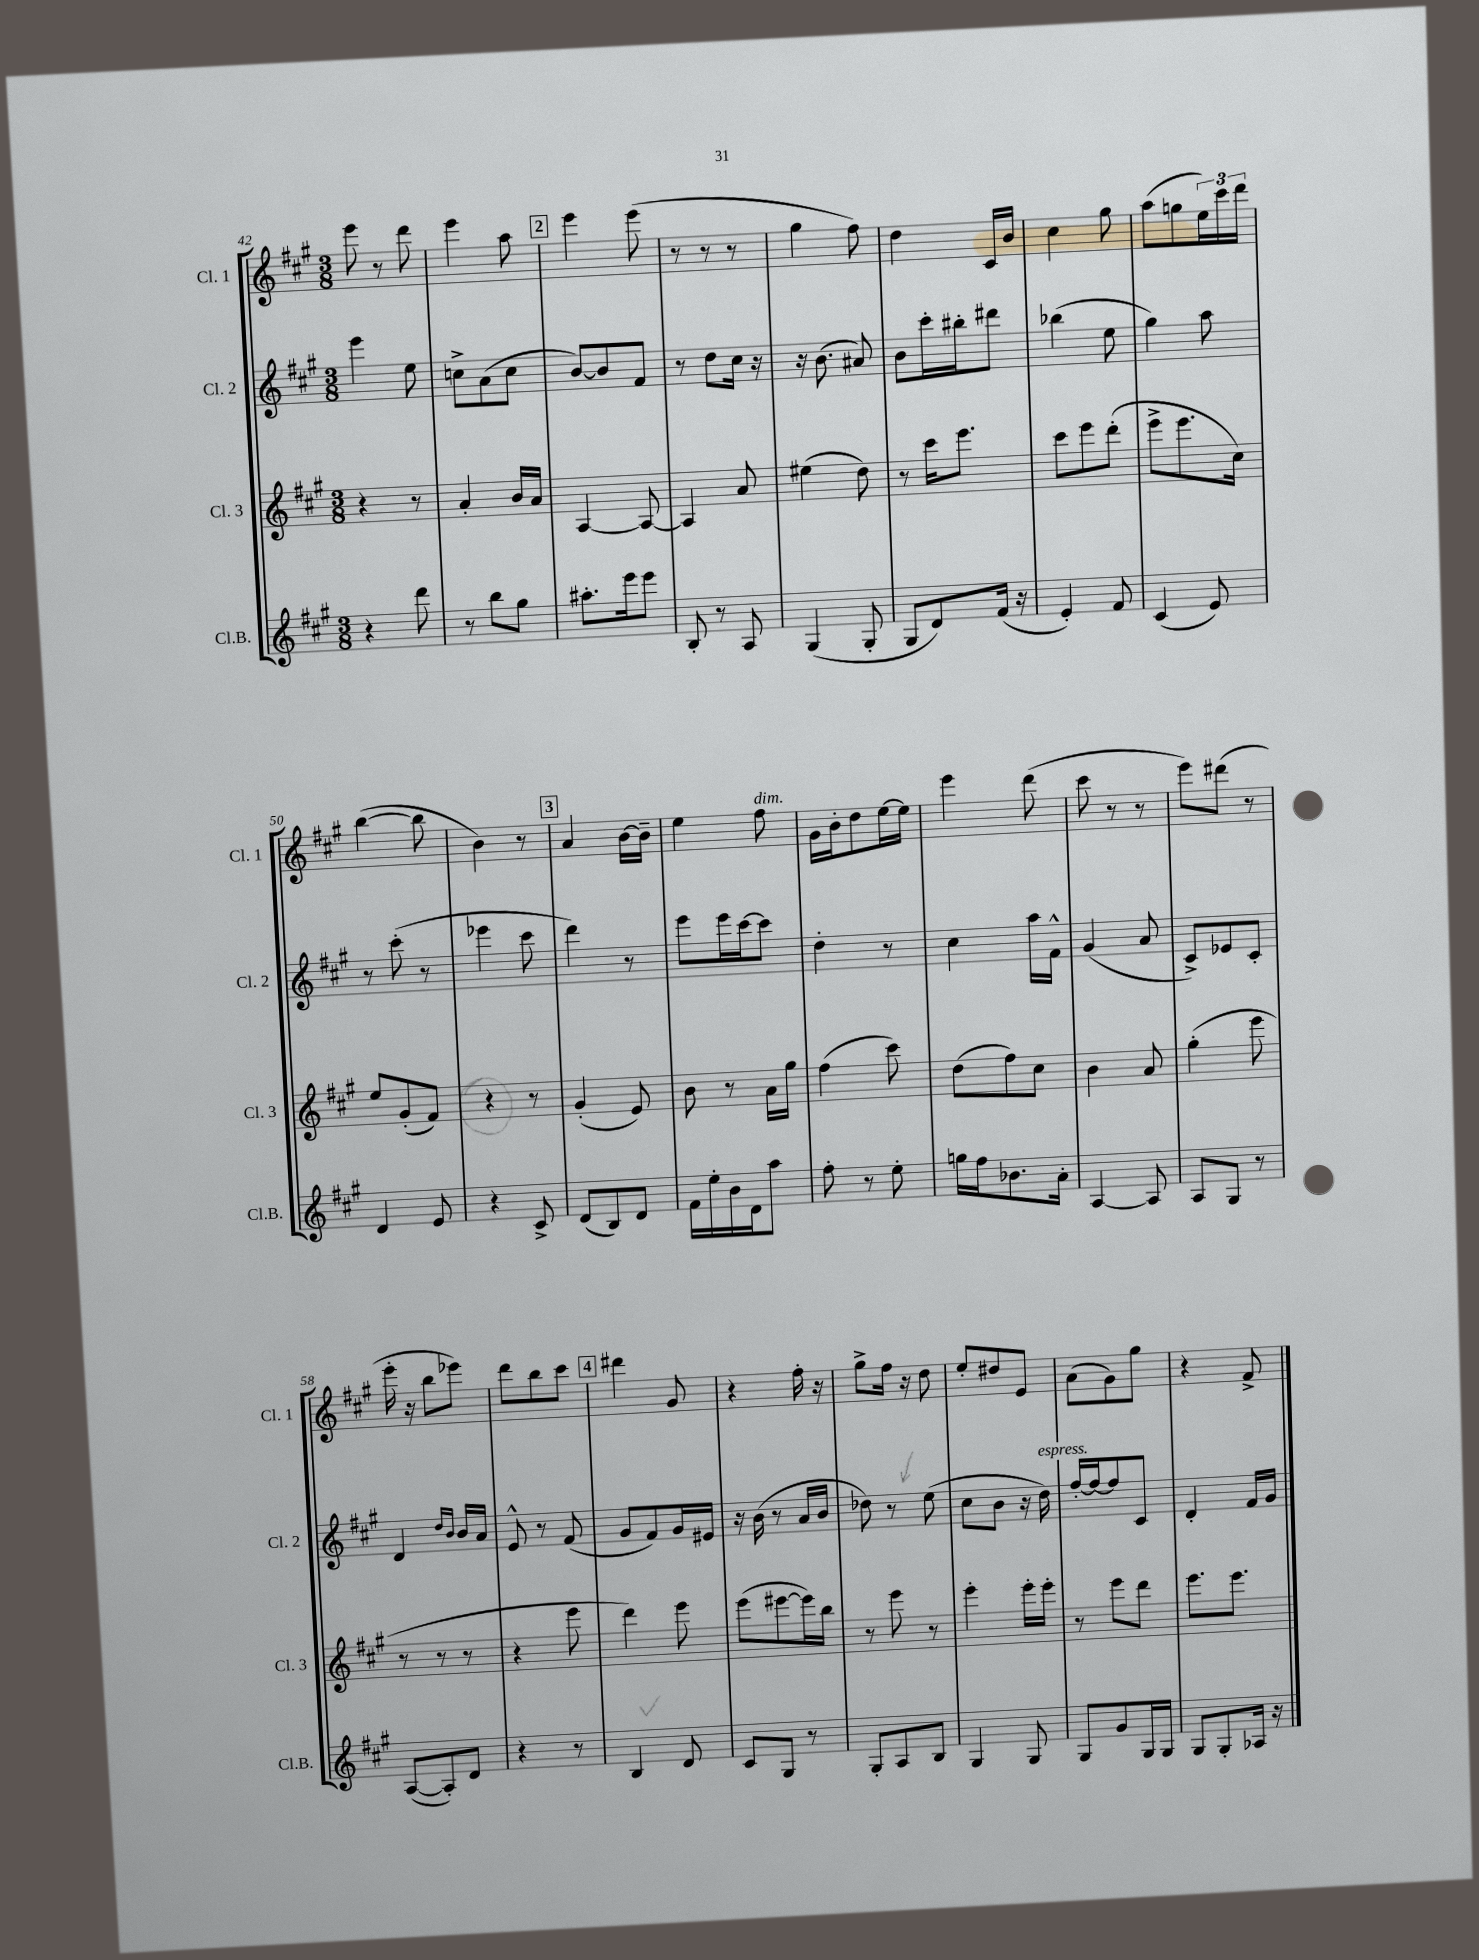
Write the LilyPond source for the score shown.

<<
\new StaffGroup <<
\new Staff = "s0" \with { instrumentName = "Cl. 1" shortInstrumentName = "Cl. 1" } {
    \clef treble \key a \major \numericTimeSignature \time 3/8
    e'''8 r8 d'''8 |
    e'''4 a''8 |
    \mark \markup { \box "2" } e'''4 e'''8( |
    r8 r8 r8 |
    gis''4 fis''8) |
    d''4 cis'16 b'16 |
    cis''4 gis''8 |
    a''8( g''8 \tuplet 3/2 { e''16) cis'''16 d'''16 } |
    b''4~( b''8 |
    b'4) r8 |
    \mark \markup { \box "3" } a'4 b'16~ b'16-- |
    e''4 fis''8^\markup { \italic "dim." } |
    gis'16 b'16-. d''8 e''16~ e''16 |
    e'''4 d'''8( |
    cis'''8 r8 r8 |
    e'''8) dis'''8( r8 |
    e'''16-. r16 b''8 ees'''8) |
    d'''8 b''8 cis'''8 |
    \mark \markup { \box "4" } dis'''4 gis'8 |
    r4 fis''16-. r16 |
    gis''8-> fis''16 r16 d''8 |
    e''8-. dis''8 e'8 |
    a'8( gis'8) gis''8 |
    r4 fis'8-> \bar "|." |
}
\new Staff = "s1" \with { instrumentName = "Cl. 2" shortInstrumentName = "Cl. 2" } {
    \clef treble \key a \major \numericTimeSignature \time 3/8
    e'''4 e''8 |
    c''8-> a'8( c''8 |
    \mark \markup { \box "2" } b'8~) b'8 fis'8 |
    r8 d''8 cis''16 r16 |
    r16 b'8.( ais'8) |
    b'8 cis'''16-. bis''16-. dis'''8 |
    bes''4( e''8 |
    gis''4) a''8 |
    r8 cis'''8-.( r8 |
    ees'''4 cis'''8 |
    \mark \markup { \box "3" } d'''4) r8 |
    e'''8 e'''16 cis'''16~ cis'''8 |
    d''4-. r8 |
    cis''4 a''16 fis'16-^ |
    gis'4( a'8 |
    cis'8->) ees'8 cis'8-. |
    d'4 \grace { d''16 b'16 } b'16 a'16 |
    e'8-^ r8 fis'8( |
    \mark \markup { \box "4" } gis'8 fis'8) gis'16 eis'16 |
    r16 b'16( r8 a'16 b'16 |
    des''8) r8 e''8( |
    cis''8 b'8 r16 d''16^\markup { \italic "espress." }) |
    fis''16~-. fis''16~ fis''8 cis'8 |
    d'4-. fis'16 gis'16 \bar "|." |
}
\new Staff = "s2" \with { instrumentName = "Cl. 3" shortInstrumentName = "Cl. 3" } {
    \clef treble \key a \major \numericTimeSignature \time 3/8
    r4 r8 |
    a'4-. b'16 a'16 |
    \mark \markup { \box "2" } a4~ a8~ |
    a4 a'8 |
    eis''4( d''8) |
    r8 cis'''16 e'''8. |
    cis'''8 e'''8 d'''8-.( |
    e'''8-> e'''8. cis''16) |
    e''8 gis'8-.( fis'8) |
    r4 r8 |
    \mark \markup { \box "3" } gis'4-.( e'8) |
    b'8 r8 a'16 gis''16 |
    fis''4( cis'''8) |
    d''8( fis''8) cis''8 |
    b'4 a'8 |
    gis''4-.( e'''8 |
    r8 r8 r8 |
    r4 e'''8 |
    \mark \markup { \box "4" } d'''4) e'''8 |
    e'''8( eis'''8~ eis'''16) b''16 |
    r8 e'''8 r8 |
    e'''4-. e'''16-. e'''16-. |
    r8 e'''8 d'''8 |
    e'''8. e'''8. \bar "|." |
}
\new Staff = "s3" \with { instrumentName = "Cl.B." shortInstrumentName = "Cl.B." } {
    \clef treble \key a \major \numericTimeSignature \time 3/8
    r4 d'''8 |
    r8 b''8 gis''8 |
    \mark \markup { \box "2" } ais''8.-. e'''16 e'''8 |
    b8-. r8 a8 |
    gis4( gis8-. |
    gis8 d'8) fis'16( r16 |
    e'4-.) fis'8 |
    cis'4( e'8) |
    d'4 e'8 |
    r4 cis'8-> |
    \mark \markup { \box "3" } d'8( b8) d'8 |
    fis'16 e''16-. b'16 d'16 a''8 |
    fis''8-. r8 e''8-. |
    g''16 fis''16 bes'8. a'16-. |
    a4~ a8 |
    a8 gis8 r8 |
    a8~( a8-.) d'8 |
    r4 r8 |
    \mark \markup { \box "4" } b4 d'8 |
    cis'8 gis8 r8 |
    gis8-. a8 b8 |
    gis4 gis8 |
    gis8 gis'8 gis16 gis16 |
    gis8 gis8-. aes16 r16 \bar "|." |
}
>>
>>
\layout { \context { \Score currentBarNumber = #42 } }
